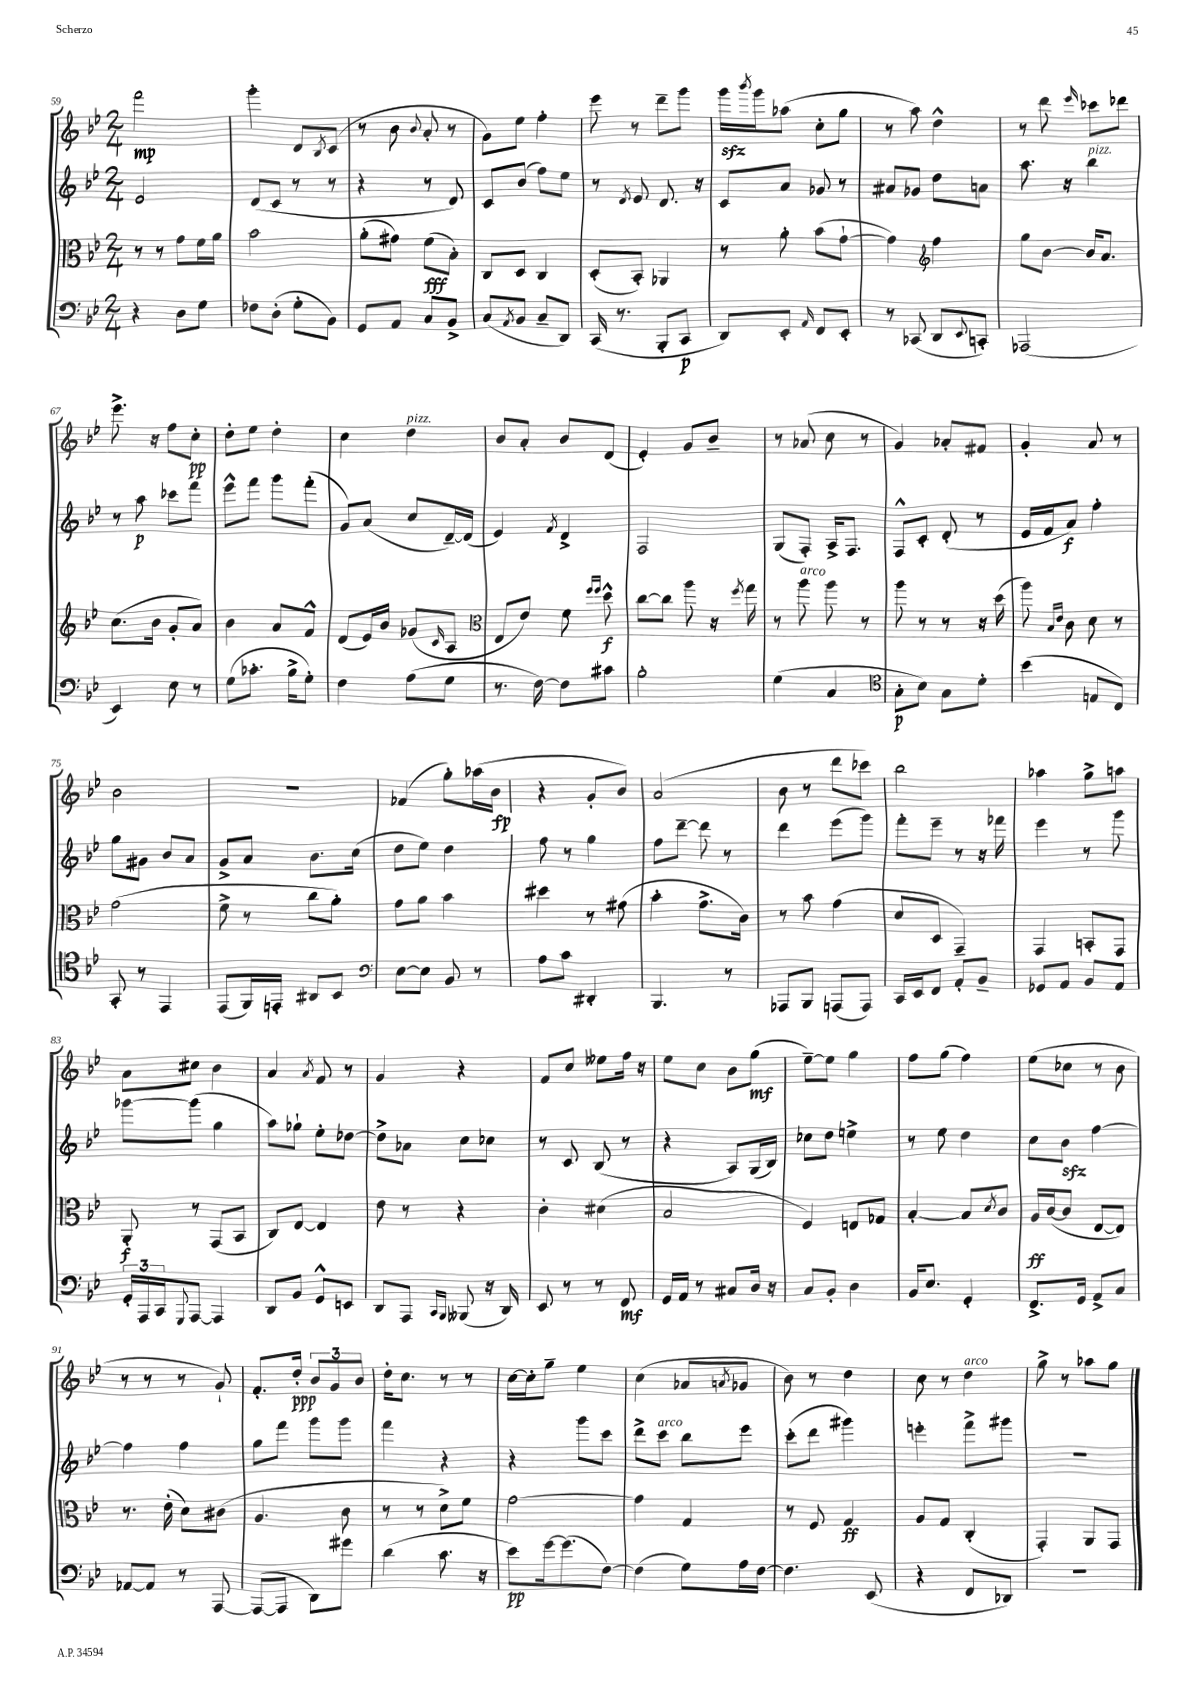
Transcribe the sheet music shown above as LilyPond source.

<<
\new StaffGroup <<
\new Staff = "s0" {
    \clef treble \key bes \major \numericTimeSignature \time 2/4
    f'''2\mp |
    g'''4-. d'8 \acciaccatura { bes8 } c'8( |
    r8 bes'8 \appoggiatura { bes'8 } a'8-. r8 |
    g'8) ees''8 f''4-. |
    ees'''8 r8 d'''8-- g'''8 |
    g'''16\sfz \acciaccatura { bes'''8 } g'''16 aes''8( c''8-. g''8 |
    r8 a''8) d''4-^ |
    r8 d'''8 \grace { ees'''16 } ces'''8 des'''8 |
    ees'''8.-> r16 f''8 c''8-.\pp |
    d''8-. ees''8 d''4-. |
    c''4 d''4^\markup { \italic "pizz." } |
    bes'8 a'8-. bes'8 d'8( |
    ees'4-.) g'8 bes'8-- |
    r8 aes'8( c''8 r8 |
    g'4) aes'8-. fis'8 |
    g'4-. a'8 r8 |
    bes'2 |
    r2 |
    fes'4( g''8-.) aes''16( bes'16\fp |
    r4 g'8-. bes'8) |
    a'2( |
    bes'8 r8 d'''8 ces'''8) |
    bes''2 |
    aes''4 g''8-> a''8 |
    a'8 cis''8 bes'4 |
    a'4 \acciaccatura { a'8 } f'8 r8 |
    g'4 r4 |
    f'8 c''8 eeses''8 f''16 r16 |
    ees''8 c''8 bes'8 g''8\mf( |
    ees''8~--) ees''8 g''4 |
    f''8 g''8( f''4) |
    ees''8( ces''8 r8 bes'8 |
    r8 r8 r8 g'8-!) |
    f'8.-. d''16-.\ppp \tuplet 3/2 { bes'8 g'8 bes'8 } |
    d''16-. c''8. r8 r8 |
    c''16~ c''16-. g''8-- ees''4 |
    c''4( aes'8 \acciaccatura { a'8 } ges'8 |
    bes'8) r8 d''4 |
    c''8 r8 d''4^\markup { \italic "arco" } |
    g''8-> r8 aes''8 g''8 \bar "|." |
}
\new Staff = "s1" {
    \clef treble \key bes \major \numericTimeSignature \time 2/4
    ees'2 |
    d'8( c'8 r8 r8 |
    r4 r8 d'8) |
    c'8 bes'8( f''8) ees''8 |
    r8 \acciaccatura { d'8 } ees'8 d'8. r16 |
    c'8 a'8 ges'8 r8 |
    ais'8 ges'8 d''8 a'8 |
    a''8. r16 bes''4^\markup { \italic "pizz." } |
    r8 a''8\p ces'''8 f'''8 |
    ees'''8-^ f'''8 g'''8 f'''8-.( |
    g'8) a'8( c''8 d'16~--) d'16( |
    ees'4) \acciaccatura { f'8 } d'4-> |
    f2 |
    g8( f8-.) a16-> f8. |
    f8-^ c'8-. d'8-.( r8 |
    ees'16 f'16 a'8\f) f''4-. |
    g''8 gis'8 bes'8 a'8 |
    g'8-> a'8 bes'8. c''16( |
    d''8 ees''8) d''4 |
    f''8 r8 g''4 |
    f''8 d'''8~-- d'''8 r8 |
    d'''4 ees'''8( g'''8) |
    f'''8-. ees'''8-- r8 r16 fes'''16 |
    ees'''4 r8 g'''8 |
    ges'''8~ ges'''8( g''4 |
    a''8) ges''8-! ees''8-. des''8~ |
    des''8-> aes'8 c''8 ces''8 |
    r8 c'8 bes8( r8 |
    r4 a8) g16( bes16) |
    ces''8 d''8 e''4-> |
    r8 ees''8 d''4 |
    c''8 bes'8\sfz f''4~ |
    f''4 f''4 |
    g''8 f'''8 g'''8 g'''8 |
    f'''4 r4 |
    r4 g'''8 c'''8 |
    d'''8-> c'''8^\markup { \italic "arco" } bes''8 ees'''8 |
    c'''8-.( d'''8 gis'''4) |
    e'''4-. f'''8-> gis'''8 |
    R2 \bar "|." |
}
\new Staff = "s2" {
    \clef alto \key bes \major \numericTimeSignature \time 2/4
    r8 r8 g'8 f'16 a'16 |
    bes'2 |
    a'8-.( gis'8) f'8\fff( bes8-.) |
    c8 d8 c4 |
    d8-.( bes,8-.) aes,4 |
    r8 a'8-. bes'8( g'8~-! |
    g'4) \clef treble f''4 |
    g''8 bes'8~ bes'16 a'8. |
    c''8.( bes'16 g'8-. a'8) |
    bes'4 a'8 f'8-^ |
    d'8( ees'16) bes'16 ges'8( \grace { c'16 } a8 |
    \clef alto ees8 ees'8) f'8 \grace { f''16 f''16 } d''8-^\f |
    c''8~ c''8 a''8 r16 \acciaccatura { f''8 } g''16 |
    r8 a''8^\markup { \italic "arco" } a''8 r8 |
    a''8 r8 r8 r16 d''16( |
    a''8) \grace { bes16 ees'16 } c'8 d'8 r8 |
    g'2( |
    f'8-> r8 c''8 a'8-.) |
    g'8 a'8 bes'4 |
    dis''4 r8 gis'8( |
    bes'4-. g'8.-> c'16) |
    r8 bes'8 g'4( |
    d'8 d8 g,4--) |
    g,4 b,8-. g,8 |
    a,8-.\f r8 g,8( bes,8 |
    c8) ees8~ ees4 |
    ees'8 r8 r4 |
    c'4-. dis'4( |
    bes2 |
    f4) e8 ges8 |
    bes4~-. bes8 \acciaccatura { d'8 } c'8 |
    a16\ff c'16~( c'8 ees8~ ees8) |
    r8. ees'16-.( d'8) cis'8( |
    a4. c'8 |
    r8 r8 d'8->) f'8 |
    g'2~ |
    g'4 g4 |
    r8 f8 g4\ff |
    a8 g8 c4-.( |
    g,4-.) a,8 g,8 \bar "|." |
}
\new Staff = "s3" {
    \clef bass \key bes \major \numericTimeSignature \time 2/4
    r4 d8 g8 |
    fes8 d8-.( g8-. bes,8) |
    g,8 a,8 c8 bes,8-> |
    c8( \acciaccatura { a,8 } bes,8 c8-- d,8) |
    c,16( r8. bes,,8-. c,8\p |
    d,8) ees,8-. \grace { a,16 } f,8 ees,8-. |
    r8 ces,8( d,8 \appoggiatura { ees,8 } c,8-.) |
    aes,,2( |
    ees,4) ees8 r8 |
    g8( ces'8.-. bes16-> g8-.) |
    f4 a8( g8 |
    r8. f16~) f8 cis'8 |
    bes2-. |
    g4( c4 |
    \clef tenor g8-.\p bes8) g8 d'8-. |
    bes'4( e8 c8) |
    g,8-. r8 ees,4 |
    ees,8( f,16) e,16-. ais,8 bes,8 |
    \clef bass ees8~ ees8 bes,8 r8 |
    a8 c'8 dis,4-. |
    bes,,4. r8 |
    aes,,8 bes,,8 a,,8( a,,8) |
    c,16 ees,16 f,8 a,8-. bes,8-- |
    ges,8 a,8 bes,8 a,8 |
    \tuplet 3/2 { g,16-. a,,16 c,16 } \appoggiatura { g,,8 } a,,8~ a,,4 |
    d,8 bes,8 g,8-^ e,8 |
    d,8 a,,8 \grace { c,16 bes,,16 } beses,,8( r16 d,16) |
    ees,8 r8 r8 f,8\mf |
    g,16 a,16 r8 cis8 d16 r16 |
    c8 bes,8-. d4 |
    bes,16 ees8. g,4-. |
    f,8.-> g,16 a,8-> c8 |
    aes,8~ aes,8 r8 a,,8~ |
    a,,8~( a,,8 d,8) gis'8 |
    d'4( c'8. r16 |
    ees'8\pp) g'16~ g'8.( f8~) |
    f4( g8) a16 f16~ |
    f4. ees,8( |
    r4 f,8 des,8) |
    r2 \bar "|." |
}
>>
>>
\layout { \context { \Score currentBarNumber = #59 } }
